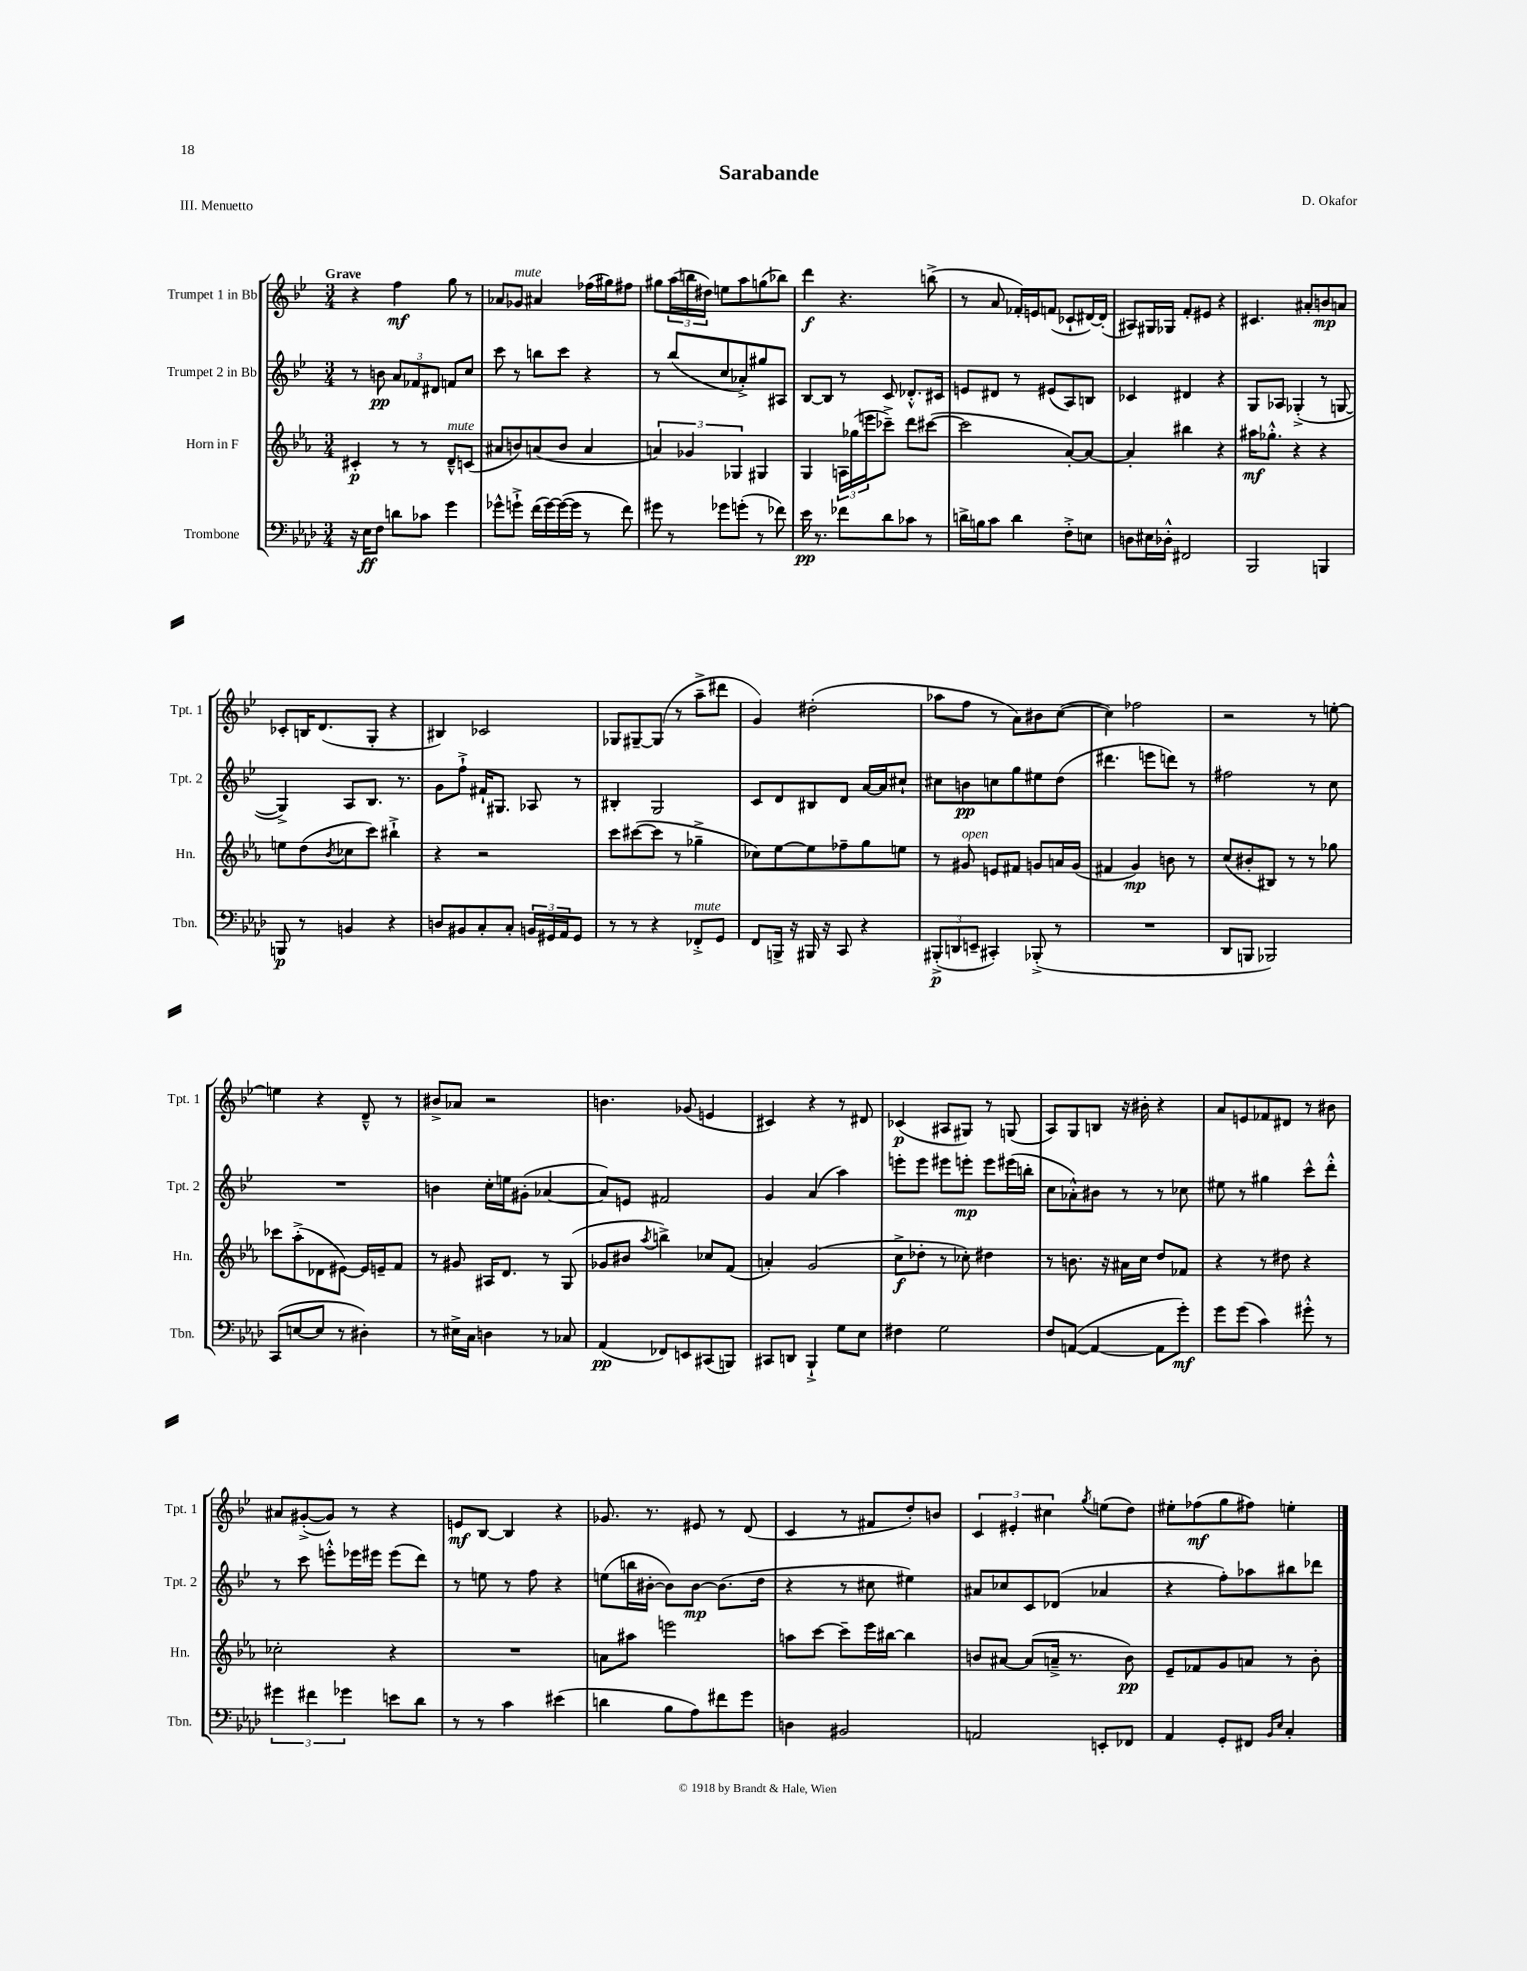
\header { title = "Sarabande" composer = "D. Okafor" piece = "III. Menuetto" }
<<
\new StaffGroup <<
\new Staff = "s0" \with { instrumentName = "Trumpet 1 in Bb" shortInstrumentName = "Tpt. 1" } {
    \clef treble \key bes \major \numericTimeSignature \time 3/4 \tempo "Grave"
    r4 f''4\mf g''8 r8 |
    aes'8 ges'8^\markup { \italic "mute" } ais'4 fes''16( gis''16) fis''8 |
    gis''8 \tuplet 3/2 { a''16( b''16 dis''16) } e''8 a''8 g''8( bes''8) |
    d'''4\f r4. b''8->( |
    r8 a'8 fes'16-.) e'16 f'8( ces'8-! dis'16~) dis'16-.( |
    ais8) gis16 ges16 f'8-. eis'8 r4 |
    cis'4. ais'8-. b'8\mp a'8 |
    ces'8-. b16 d'8.( g8-. r4 |
    bis4) ces'2 |
    ges8 gis8~-- gis8( r8 a''8---> dis'''8 |
    g'4) dis''2-.( |
    aes''8 f''8 r8 a'8) bis'8 c''8~( |
    c''4) fes''2 |
    r2 r8 e''8~-. |
    e''4 r4 d'8---^ r8 |
    bis'8-> aes'8 r2 |
    b'4. ges'8( e'4 |
    cis'4) r4 r8 dis'8 |
    ces'4\p( ais8 gis8) r8 g8( |
    a8) g8 b8 r16 bis'16-. r4 |
    a'8 e'8 fes'8 dis'8 r8 bis'8 |
    ais'8 gis'8~-.->( gis'8) r8 r4 |
    e'8\mf bes8~ bes4 r4 |
    ges'8. r8. eis'8 r8 d'8( |
    c'4 r8 fis'8 d''8-.) b'8 |
    \tuplet 3/2 { c'4 eis'4-. cis''4 } \acciaccatura { g''8 } e''8( d''8) |
    eis''8-. fes''8\mf( g''8 fis''8) e''4-. \bar "|." |
}
\new Staff = "s1" \with { instrumentName = "Trumpet 2 in Bb" shortInstrumentName = "Tpt. 2" } {
    \clef treble \key bes \major \numericTimeSignature \time 3/4
    r8 b'8\pp \tuplet 3/2 { a'8 fes'8 dis'8 } f'8 c''8 |
    c'''8 r8 b''8 c'''8 r4 |
    r8 bes''8( c''8 aes'8-.->) gis''8 ais8 |
    bes8~ bes8 r8 c'8 des'8.-.-^ cis'16 |
    e'8 dis'8 r8 eis'8( a8) b8 |
    ces'4 dis'4 r4 |
    g8 aes8 ges4-.->( r8 g8~ |
    g4->) a8 bes8. r8. |
    g'8 f''8-!-> fis'16-! gis8. aes8 r8 |
    bis4-. g2 |
    c'8 d'8 bis8 d'8 a'16~ a'16 cis''8-! |
    cis''8 b'8\pp c''8 g''8 eis''8 d''8( |
    dis'''4. e'''8 d'''8) r8 |
    fis''2 r8 c''8 |
    R2. |
    b'4 c''16-. e''16 gis'8-.( aes'4~ |
    aes'8) e'8 fis'2 |
    g'4 a'4( a''4) |
    e'''8-. e'''8 eis'''8 e'''8-.\mp e'''8 eis'''16( b''16-. |
    c''8 aes'8-.-^) bis'8 r8 r8 ces''8 |
    eis''8 r8 gis''4 c'''8-^ d'''8-.-^ |
    r8 c'''8 e'''8-.-^ ees'''16 eis'''16 eis'''8( d'''8) |
    r8 e''8 r8 f''8 r4 |
    e''8( b''16 bis'16~-. bis'8) bis'8~\mp bis'8.( d''16 |
    r4 r8 cis''8 eis''4) |
    ais'8 ces''8 c'8 des'8( aes'4 |
    r4 f''8-.) aes''8 bis''8 des'''8 \bar "|." |
}
\new Staff = "s2" \with { instrumentName = "Horn in F" shortInstrumentName = "Hn." } {
    \clef treble \key ees \major \numericTimeSignature \time 3/4
    cis'4-.\p r8 r8 d'8---^^\markup { \italic "mute" } c'8( |
    ais'8 b'8) a'8( b'8 a'4 |
    \tuplet 3/2 { a'4) ges'4 ges4 } gis4 |
    g4 \tuplet 3/2 { a16 ges''16( e'''16 } ces'''8--->) d'''8 cis'''8~( |
    cis'''2 aes'8~-.) aes'8~ |
    aes'4-. bis''4 r4 |
    ais''16\mf ges''8.-.-^ r4 r4 |
    e''8 d''8( \acciaccatura { bes'8 } ces''8 c'''8) bis''4-!-> |
    r4 r2 |
    c'''8 cis'''8~( cis'''8 r8 ges''4---> |
    ces''8) ees''8~ ees''8 fes''8-- g''8 e''8 |
    r8 gis'8^\markup { \italic "open" } e'8 fis'8 g'8 a'16 g'16( |
    fis'4 g'4\mp) b'8 r8 |
    c''8( bis'8-. bis8) r8 r8 ges''8 |
    ces'''8 aes''8-.->( des'8 eis'8~) eis'16 e'16-- f'8 |
    r8 gis'8 ais16 d'8. r8 g8( |
    ges'8 bis'8 \acciaccatura { aes''8 } b''4->) ces''8 f'8( |
    a'4-.) g'2( |
    c''8->\f des''8-. r8 ces''8-.) dis''4 |
    r8 b'8. r16 ais'16 c''16 d''8 fes'8 |
    r4 r8 dis''8 r4 |
    ces''2-. r4 |
    R2. |
    a'8 ais''8 e'''2 |
    a''8 c'''8~ c'''8-- ees'''16 bis''16~ bis''4 |
    b'8 ais'8~ ais'8( a'16---> r8. b'8\pp) |
    ees'8-- fes'8 g'8 a'8 r8 bes'8-. \bar "|." |
}
\new Staff = "s3" \with { instrumentName = "Trombone" shortInstrumentName = "Tbn." } {
    \clef bass \key aes \major \numericTimeSignature \time 3/4
    r16 ees16\ff f8 d'8 ces'8 g'4 |
    ges'8-^ g'8-!-> f'16( g'16~) g'16~( g'16 r8 f'8) |
    gis'8 r8 ges'8 g'8-.( r8 fes'8) |
    ees'16\pp r8. fes'8 des'8 ces'8 r8 |
    d'16-> b16 c'8 d'4 f8-.-> e8 |
    d8 eis16 des16-.-^ fis,2 |
    bes,,2 b,,4 |
    b,,8\p r8 b,4 r4 |
    d8 bis,8 c8-. c8-. \tuplet 3/2 { b,16 gis,16 aes,16 } gis,8 |
    r8 r8 r4 fes,8-.->^\markup { \italic "mute" } g,8 |
    f,8 b,,16-> r16 bis,,16 r16 c,8 r4 |
    \tuplet 3/2 { bis,,8-.->\p( d,8 e,8-- } cis,4-.) bes,,8-.->( r8 |
    R2. |
    des,8 b,,8 bes,,2) |
    c,8( e8~ e8 r8 dis4-.) |
    r8 eis16-> c16 d4 r8 ces8 |
    aes,4\pp( fes,8) e,8 cis,8( b,,8) |
    cis,8 d,8 bes,,4-!-> g8 ees8 |
    fis4 g2 |
    f8 a,8~( a,4~ a,8 g'8-.\mf) |
    g'8 g'8( c'4) gis'8-.-^ r8 |
    \tuplet 3/2 { gis'4 fis'4 ges'4 } e'8 des'8 |
    r8 r8 c'4 eis'4( |
    d'4 bes8 aes8) fis'8 g'8 |
    d4 bis,2 |
    a,2 e,8-. fes,8 |
    aes,4 g,8-. fis,8 \grace { bes,16 ees16 } c4-. \bar "|." |
}
>>
>>
\layout { \context { \Score \remove "Bar_number_engraver" } }
